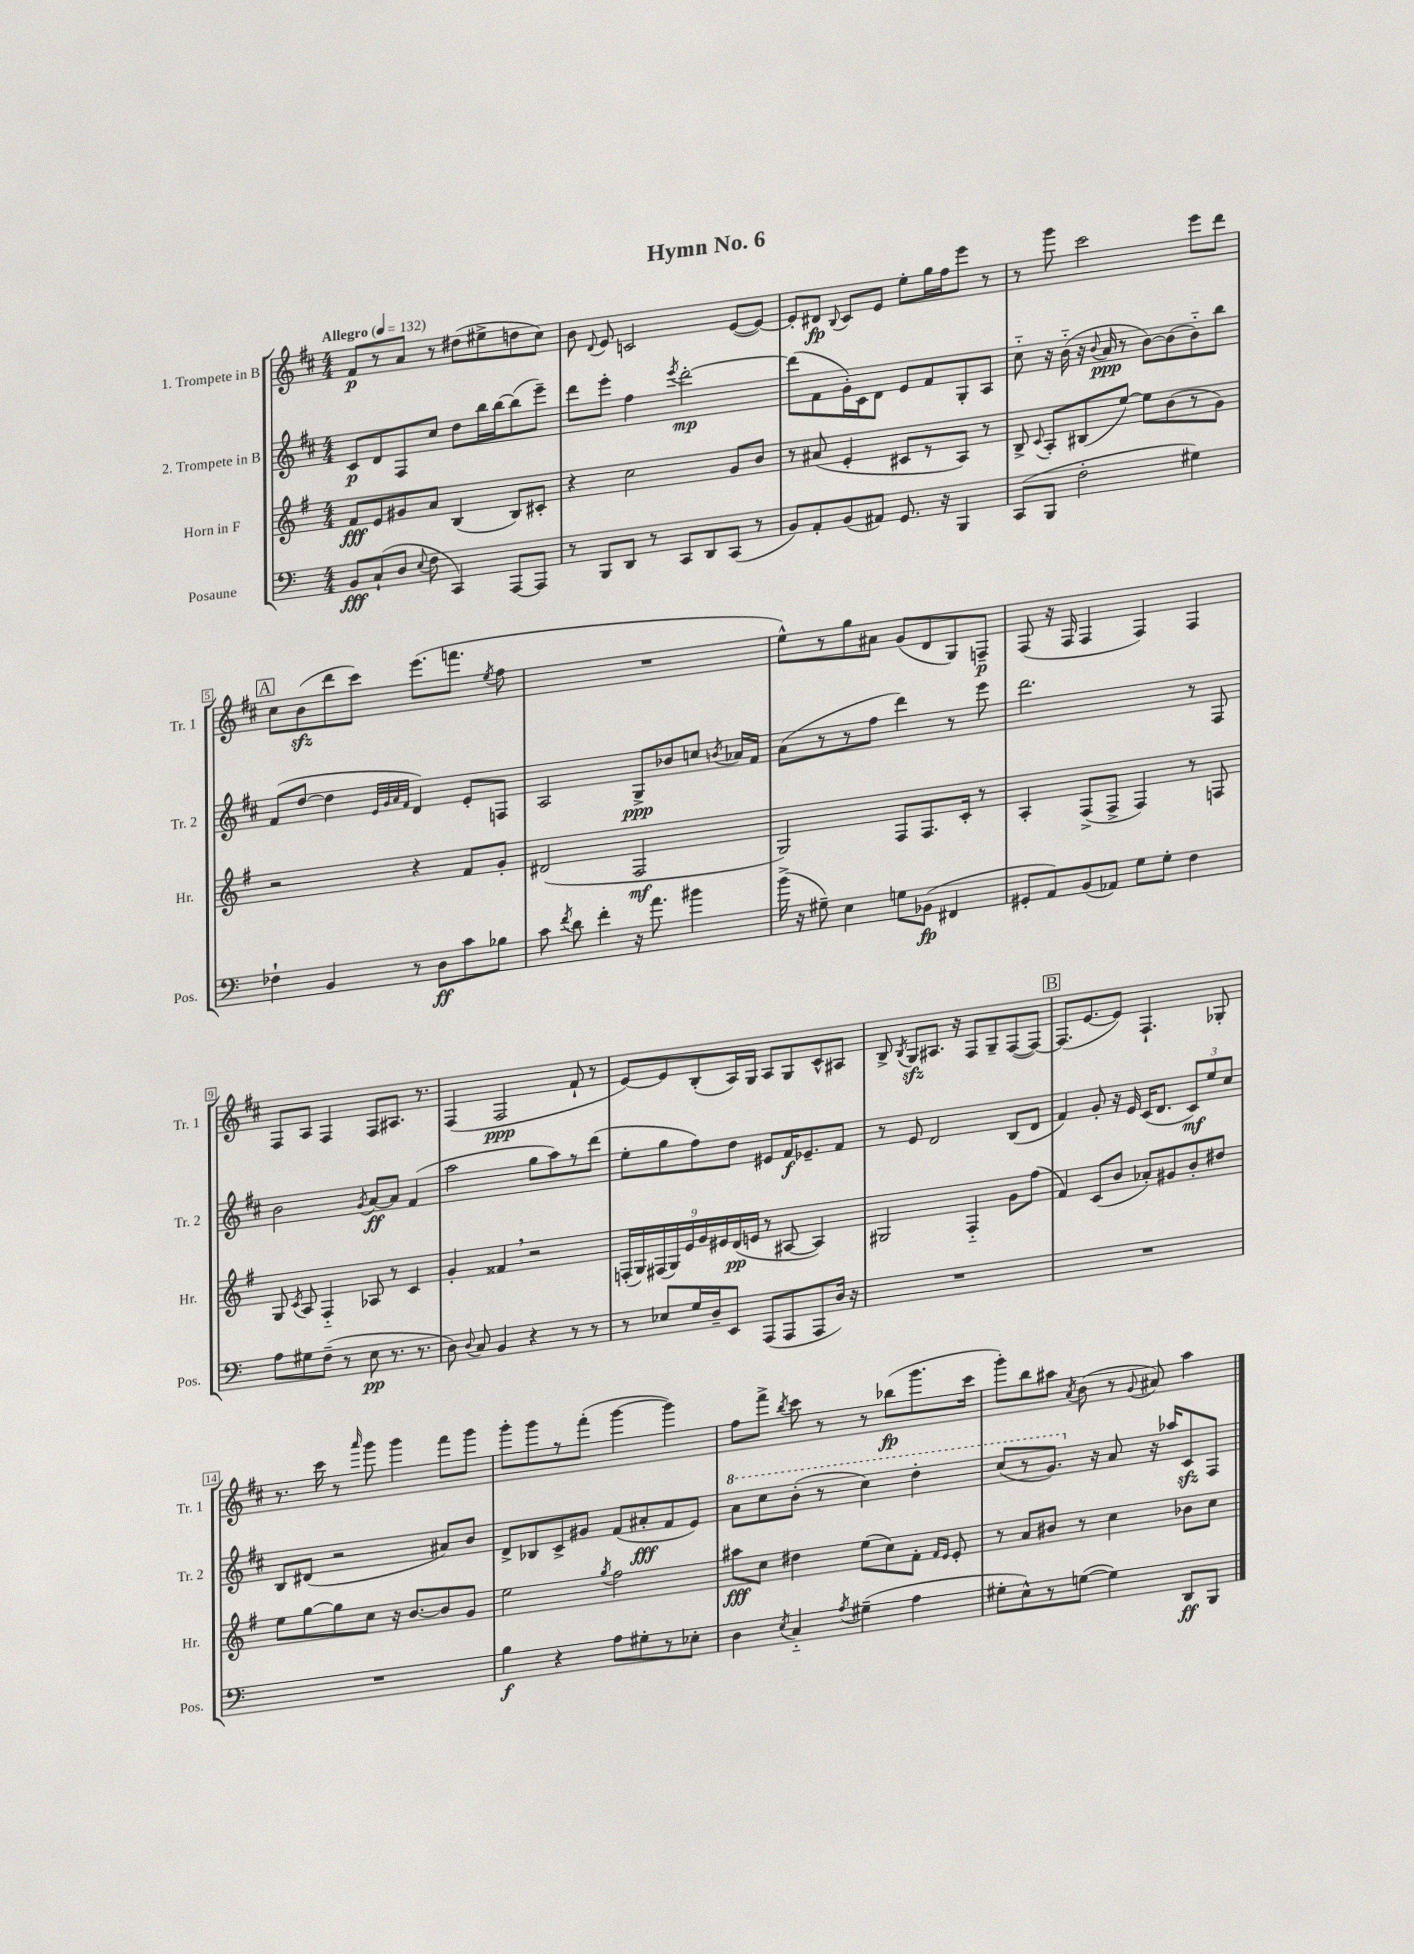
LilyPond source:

\header { title = "Hymn No. 6" }
<<
\new StaffGroup <<
\new Staff = "s0" \with { instrumentName = "1. Trompete in B" shortInstrumentName = "Tr. 1" } {
    \clef treble \key d \major \numericTimeSignature \time 4/4 \tempo "Allegro" 4 = 132
    \autoBeamOff fis'8[\p r8 a'8] r8 dis''8[( eis''8-> d''8 cis''8]) |
    b'8 \appoggiatura { d'8 } e'8 c'2 e'8[~( e'8]~) |
    e'8[-. dis'8]\fp \appoggiatura { b8 } cis'8[ e'8] e''8[-. g''16 fis''16 e'''8] r8 |
    r8 g'''8 cis'''2 e'''8[ d'''8] |
    \mark \markup { \box "A" } cis''8[ b'8\sfz( d'''8 cis'''8]) e'''8.[( f'''8.] \acciaccatura { e''8 } fis''8 |
    R1 |
    e''8[-^) r8 g''8 ais'8] g'8[( d'8 g8) f8]--\p |
    fis8( r16 fis16 fis4 fis4) fis4 |
    fis8[ a8] fis4 fis8[ ais8.] r8. |
    fis4( fis2\ppp fis'8-! r8 |
    e'8[~) e'8 b8-.( a16) g16] a8[ g8 cis'8-^ ais8] |
    b8-> \acciaccatura { b8 } g8[\sfz ais8.] r16 fis8[ g8-- fis8~( fis8]~) |
    \mark \markup { \box "B" } fis8.[( e'8.~ e'8]) fis4.-! ges8-. |
    r8. cis'''16 r8 \grace { a'''16 } g'''8 g'''4 fis'''8[ g'''8] |
    g'''8[-. g'''8 r8 fis'''8]-.( g'''4~ g'''4) |
    fis''8[ fis'''8]-> \acciaccatura { b''8 } cis'''8 r8 r8 bes''8[\fp( g'''8. cis'''16] |
    g'''8[-.) b''8 ais''8] \acciaccatura { a'8 } b'8( r8 \appoggiatura { g'8 } ais'8) ais''4 \bar "|." |
}
\new Staff = "s1" \with { instrumentName = "2. Trompete in B" shortInstrumentName = "Tr. 2" } {
    \clef treble \key d \major \numericTimeSignature \time 4/4
    \autoBeamOff cis'8[\p d'8 fis8 cis''8] d''8[ b''16 b''16~ b''8( e'''8]--) |
    d'''8[ e'''8]-. fis''4 \acciaccatura { e'''8 } d'''2~-.\mp |
    d'''8[( fis'8 g'16-.) cis'16 d'8] e'8[ fis'8 g8-. a8] |
    cis''8-_ r16 b'16-_( r16 \appoggiatura { b'8 } a'16\ppp r8 b'8[~) b'8( b'8-_) b''8] |
    \mark \markup { \box "A" } fis'8[( d''8]~ d''4 \grace { e'32[ g'32 a'32 fis'32] } d'4) e'8[-. f8] |
    a2 g8[->\ppp bes'8 c''8] \acciaccatura { b'8 } aes'16[ fis'16] |
    a'8[( r8 r8 fis''8] d'''4) r8 e'''8 |
    d'''2. r8 fis8 |
    b'2 \acciaccatura { g'8 } a'8[~\ff a'8] fis'4( |
    a''2 g''8[ a''8) r8 d'''8]( |
    e''8[-. g''8 fis''8) d''8] eis'8[ fis'16\f ees'8.-- fis'8] |
    r8 e'8 d'2 b8[( d'8] |
    \mark \markup { \box "B" } fis'4) g'8-. r16 e'16 cis'16[( d'8.] \tuplet 3/2 { cis'8[\mf) e''8 cis''8] } |
    b8[ dis'8]( r2 ais'8[) b'8] |
    d'8[-> bes8 cis'8-> gis'8] fis'8[( ais'8-.\fff fis'8 e'8]) |
    \ottava #1 a''8[ cis'''8 b''8]-.( r8 cis'''4) d'''4-. |
    cis'''8[( r8 g''8.]) \ottava #0 r16 a'8 r16 aes''16[ cis'8\sfz fis8] \bar "|." |
}
\new Staff = "s2" \with { instrumentName = "Horn in F" shortInstrumentName = "Hr." } {
    \clef treble \key g \major \numericTimeSignature \time 4/4
    \autoBeamOff fis'8[\fff e'8 gis'8 a'8] b4( b8[) cis'8]-. |
    r4 c''2 g'8[ b'8] |
    r8 ais'8( e'4-. cis'8[ r8 a8]) r8 |
    b8-> \appoggiatura { c'8 } a8[-. bis8( e''8]~) e''8[ b'8( r8 g'8]) |
    \mark \markup { \box "A" } r2 r4 fis'8[ g'8]-. |
    dis'2( fis2\mf |
    g2) fis8[ fis8. c'16]-. r8 |
    a4-. fis8[->( fis8]-> fis4) r8 f8 |
    g8 \acciaccatura { c'8 } a8 fis4-_ aes8 r8 c'4 |
    g'4-. fisis'4 \breathe r2 |
    \tuplet 9/8 { f16[-.( g16) fis16( g16) e'16 g'16 eis'16 d'16\pp( e'16] } r8 ais8~ ais4) |
    gis2 fis4-_ g'8[ fis''8]( |
    \mark \markup { \box "B" } fis'4) c'8[( b'8] aes'8[-.) gis'8 b'8-. dis''8] |
    e''8[ g''8~ g''8 c''8] r16 b'8.[~ b'8 g'8] |
    e''2 \acciaccatura { g''8 } fis''2 |
    ais''8[\fff c''8] dis''4 e''8[( c''8) fis'8]-. \grace { fis'16[ e'16] } e'8-. |
    r8 a'8[ bis'8] r8 c''4 bes'8[ c''8] \bar "|." |
}
\new Staff = "s3" \with { instrumentName = "Posaune" shortInstrumentName = "Pos." } {
    \clef bass \key c \major \numericTimeSignature \time 4/4
    \autoBeamOff b,8[\fff c8-!( d8] \appoggiatura { e8 } f8 c,4) a,,8[~ a,,8] |
    r8 b,,8[ d,8] r8 c,8[ d,8 c,8]( r8 |
    b,8[) a,8-. b,8( ais,8]) g,8. r16 b,,4 |
    c,8[( b,,8] f2-. gis4) |
    \mark \markup { \box "A" } fes4-! b,4 r8 d8[\ff c'8 bes8] |
    c'8 \acciaccatura { f'8 } d'8 f'4-. r16 a'8. bis'4 |
    b'16->( r16 gis8--) e4 g8[ bes,8]\fp( fis,4 |
    gis,8[-. a,8) b,8( aes,8]) g8[ g8]-. f4 |
    a8[ gis8 f8]--( r8 e8\pp r8. r8. |
    d8) \appoggiatura { d8 } c8 b,4 r4 r8 r8 |
    r8 ees8[ g16 d16-- e,8] a,,8[( a,,8 a,,8 d16]) r16 |
    R1 |
    \mark \markup { \box "B" } R1 |
    R1 |
    b4\f r4 a8[ gis8-. r8 ees8]-. |
    d4 \acciaccatura { e8 } c4-_ \acciaccatura { a8 } gis4--( a4 |
    gis8[-. e8-^) r8 g8]~( g4) d,8[\ff b,,8] \bar "|." |
}
>>
>>
\layout { \context { \Score \override BarNumber.stencil = #(make-stencil-boxer 0.1 0.3 ly:text-interface::print) } }
